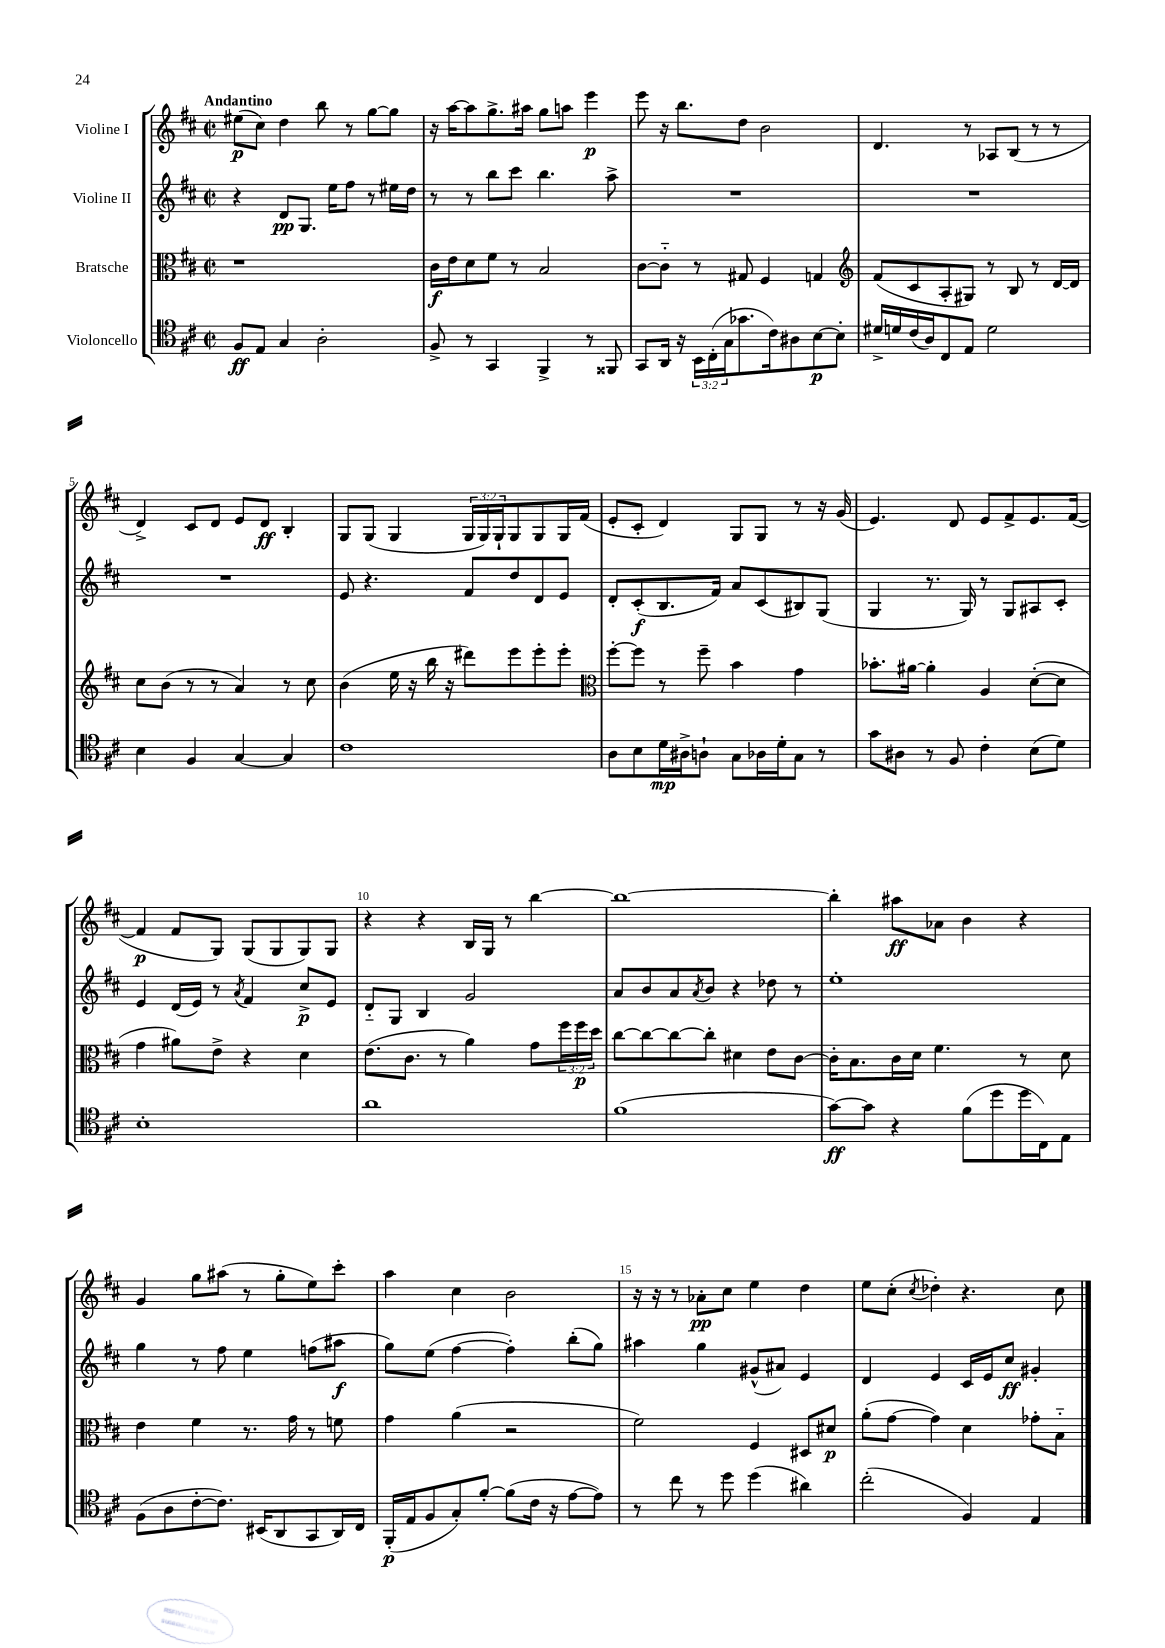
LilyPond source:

<<
\new StaffGroup <<
\new Staff = "s0" \with { instrumentName = "Violine I" } {
    \clef treble \key d \major \defaultTimeSignature \time 2/2 \override Staff.TupletNumber.text = #tuplet-number::calc-fraction-text \tempo "Andantino"
    eis''8\p( cis''8) d''4 b''8 r8 g''8~ g''8 |
    r16 a''16~ a''8 g''8.-> ais''16 g''8 a''8 e'''4\p |
    e'''8 r16 b''8. d''8 b'2 |
    d'4. r8 aes8 b8( r8 r8 |
    d'4->) cis'8 d'8 e'8 d'8\ff b4-. |
    g8 g8( g4 \tuplet 3/2 { g16 g16) g16-! } g8 g8 g16 fis'16( |
    e'8-. cis'8-. d'4) g8 g8 r8 r16 g'16( |
    e'4.) d'8 e'8 fis'8-> e'8. fis'16~( |
    fis'4\p fis'8 g8) g8( g8 g8) g8 |
    r4 r4 b16 g16 r8 b''4~ |
    b''1~ |
    b''4-. ais''8\ff aes'8 b'4 r4 |
    g'4 g''8 ais''8( r8 g''8-. e''8) cis'''8-. |
    a''4 cis''4 b'2 |
    r16 r16 r8 aes'8-.\pp cis''8 e''4 d''4 |
    e''8 cis''8-.( \acciaccatura { cis''8 } des''4-.) r4. cis''8 \bar "|." |
}
\new Staff = "s1" \with { instrumentName = "Violine II" } {
    \clef treble \key d \major \defaultTimeSignature \time 2/2
    r4 d'8\pp g8. e''16 fis''8 r8 eis''16 d''16 |
    r8 r8 b''8 cis'''8 b''4. a''8-> |
    R1 |
    R1 |
    R1 |
    e'8 r4. fis'8 d''8 d'8 e'8 |
    d'8-. cis'8-.\f( b8. fis'16) a'8 cis'8( bis8) g8( |
    g4 r8. g16) r8 g8 ais8 cis'8-. |
    e'4 d'16( e'16) r8 \acciaccatura { a'8 } fis'4 cis''8->\p e'8 |
    d'8-_ g8 b4 g'2 |
    a'8 b'8 a'8 \acciaccatura { a'8 } b'8 r4 des''8 r8 |
    e''1-. |
    g''4 r8 fis''8 e''4 f''8( ais''8\f |
    g''8) e''8( fis''4~ fis''4-.) b''8-.( g''8) |
    ais''4 g''4 gis'8-^( ais'8) e'4 |
    d'4 e'4 cis'16 e'16 cis''8\ff gis'4-. \bar "|." |
}
\new Staff = "s2" \with { instrumentName = "Bratsche" } {
    \clef alto \key d \major \defaultTimeSignature \time 2/2 \override Staff.TupletNumber.text = #tuplet-number::calc-fraction-text
    r1 |
    cis'16\f e'16 d'8 fis'8 r8 b2 |
    cis'8~ cis'8-_ r8 gis8 fis4 g4 |
    \clef treble fis'8( cis'8 a8-. gis8) r8 b8 r8 d'16~ d'16 |
    cis''8 b'8( r8 r8 a'4) r8 cis''8 |
    b'4( e''16 r16 b''16 r16 dis'''8) e'''8 e'''8-. e'''8-. |
    \clef alto fis''8~-. fis''8 r8 fis''8-- b'4 g'4 |
    bes'8.-. ais'16~ ais'4-. a4 d'8~-.( d'8 |
    g'4 ais'8) e'8-> r4 d'4 |
    e'8.( cis'8. r8 a'4) g'8 \tuplet 3/2 { fis''16 fis''16\p d''16 } |
    cis''8~ cis''8~ cis''8~ cis''8-. dis'4 e'8 cis'8~ |
    cis'16-. b8. cis'16 d'16 fis'4. r8 d'8 |
    e'4 fis'4 r8. g'16 r8 f'8 |
    g'4 a'4( r2 |
    fis'2) fis4 dis8 dis'8\p |
    a'8-.( g'8~ g'4) d'4 ges'8-. b8-_ \bar "|." |
}
\new Staff = "s3" \with { instrumentName = "Violoncello" } {
    \clef tenor \key d \major \defaultTimeSignature \time 2/2 \override Staff.TupletNumber.text = #tuplet-number::calc-fraction-text
    fis8\ff e8 g4 a2-. |
    fis8-> r8 g,4 fis,4-> r8 fisis,8 |
    g,8 a,16 r16 \tuplet 3/2 { b,16 cis16-.( g16 } ges'8. cis'16) ais8 b8~\p b8-. |
    dis'16-> d'16 cis'16( a16) cis8 e8 d'2 |
    b4 fis4 g4~ g4 |
    cis'1 |
    a8 b8 d'16\mp ais16-> a8-! g8 aes16 d'16-. g8 r8 |
    g'8 ais8 r8 fis8 cis'4-. b8( d'8) |
    b1-. |
    a'1 |
    fis'1( |
    g'8~\ff) g'8 r4 fis'8( d''8 d''16 cis16) e8 |
    fis8( a8 cis'8~-. cis'8.) bis,16( a,8 g,8 a,16) cis16 |
    fis,16-.\p( e16 fis8 g8-.) fis'8~-. fis'8( cis'16 r16 e'8~ e'8) |
    r8 cis''8 r8 d''8 d''4( ais'4) |
    cis''2-.( fis4) e4 \bar "|." |
}
>>
>>
\layout { \context { \Score \override BarNumber.break-visibility = ##(#f #t #t) barNumberVisibility = #(every-nth-bar-number-visible 5) } }
